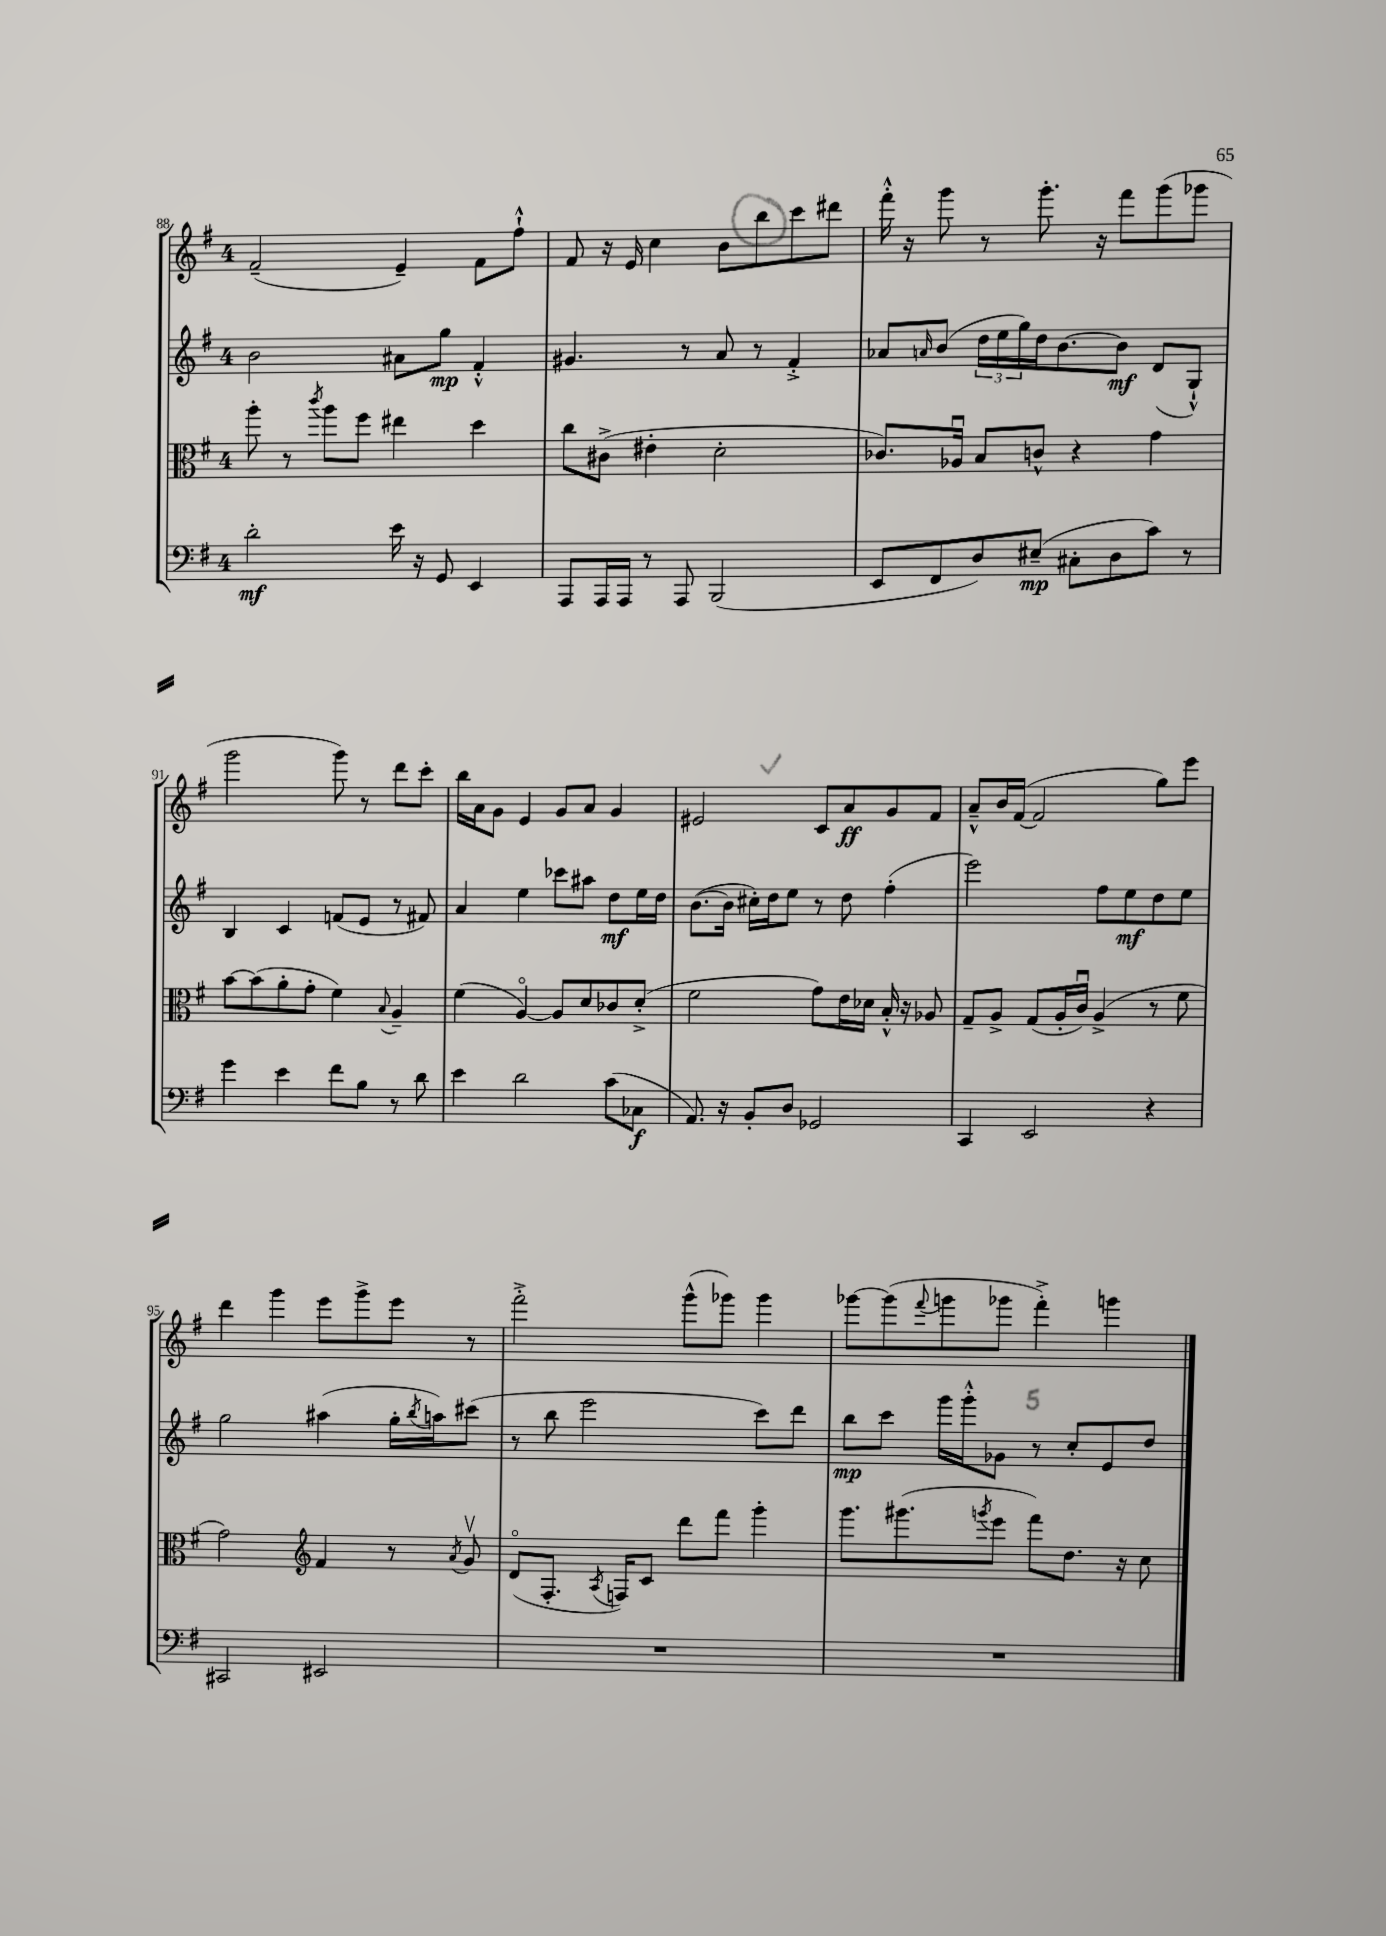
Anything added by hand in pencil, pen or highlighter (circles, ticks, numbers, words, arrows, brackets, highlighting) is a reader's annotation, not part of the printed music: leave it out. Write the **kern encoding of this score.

**kern	**kern	**kern	**kern
*staff4	*staff3	*staff2	*staff1
*clefF4	*clefC3	*clefG2	*clefG2
*k[f#]	*k[f#]	*k[f#]	*k[f#]
*M4/4	*M4/4	*M4/4	*M4/4
2d'	8aa'	2b	(2f#~
.	8r	.	.
.	8qccc	.	.
.	8aa	.	.
.	8ff#	.	.
16e	4ee#	8a#	4e~)
16r	.	.	.
8GG	.	8gg	.
4EE	4dd	4f#'^^	8f#
.	.	.	8ff#`^^
=	=	=	=
8AAA	8cc	4.g#	8f#
16AAA	(8c#^	.	16r
16AAA	.	.	16e
8r	4e#'	.	4cc
8AAA	.	8r	.
(2BBB	2d'	8a	8b
.	.	8r	8bb
.	.	4f#'^	8ccc
.	.	.	8ddd#
=	=	=	=
8EE	8.c-)	8a-	16fff#'^^
.	.	.	16r
.	.	16qqa	.
8FF#	.	(8b	8ggg
.	16A-u	.	.
8D)	8B	24dd	8r
.	.	24ee	.
.	.	24gg)	.
(8E#~	8c^^	16dd	8.ggg'
.	.	[8.b	.
8C#'	4r	.	.
.	.	.	16r
8D	.	8b]	8fff#
8c)	4g	(8d	(8ggg
8r	.	8G`^^)	8ggg-
=	=	=	=
4g	[8b	4B	2ggg
.	(8b]	.	.
4e	8a'	4c	.
.	8g'	.	.
8f#	4f#)	(8f	8ggg)
8B	.	8e	8r
.	8qqB	.	.
8r	4A~	8r	8ddd
8d	.	8f#)	8ccc'
=	=	=	=
4e	(4f#	4a	16bb
.	.	.	16a
.	.	.	8g
2d	[4Ao)	4ee	4e
.	8A]	8ccc-	8g
.	8d	8aa#	8a
(8c	8c-	8dd	4g
8C-	(8d'^	16ee	.
.	.	16dd	.
=	=	=	=
8.AA)	2f#	([8.b	2e#
16r	.	16b]	.
8BB'	.	16cc#')	.
.	.	16dd	.
8D	.	8ee	.
2GG-	8g)	8r	8c
.	16e	8dd	8a
.	16d-	.	.
.	16B'^^	(4ff#'	8g
.	16r	.	.
.	8A-	.	8f#
=	=	=	=
4CC	8G~	2eee)	8a~^^
.	8A^	.	16b
.	.	.	([16f#
2EE	(8G	.	2f#]
.	16A'	.	.
.	16cu)	.	.
.	(4A^	8ff#	.
.	.	8ee	.
4r	8r	8dd	8gg)
.	8f#	8ee	8eee
=	=	=	=
2CC#	2g)	2gg	4ddd
.	.	.	4ggg
*	*clefG2	*	*
2EE#	4f#	(4aa#	8eee
.	.	.	8ggg^
.	8r	16gg'	8eee
.	.	8qbb	.
.	.	16aa)	.
.	8qa	.	.
.	8gv	(8ccc#	8r
=	=	=	=
1r	(8do	8r	2fff#'^
.	8.F#'	8bb	.
.	.	2eee	.
.	8qA	.	.
.	16F)	.	.
.	8c	.	.
.	8ddd	.	(8ggg^^
.	8fff#	.	8ggg-)
.	4ggg'	8ccc)	4ggg-
.	.	8ddd	.
=	=	=	=
1r	8.ggg	8bb	[8ggg-
.	.	8ccc	(8ggg-]
.	(8.ggg#	.	.
.	.	.	8qqfff#
.	.	16ggg	8ggg
.	.	16ggg'^^	.
.	8qggg	.	.
.	8eee	8g-	8ggg-
.	8fff#)	8r	4fff#'^)
.	8.dd	8cc'	.
.	.	8e	4ggg
.	16r	.	.
.	8cc	8dd	.
==	==	==	==
*-	*-	*-	*-
